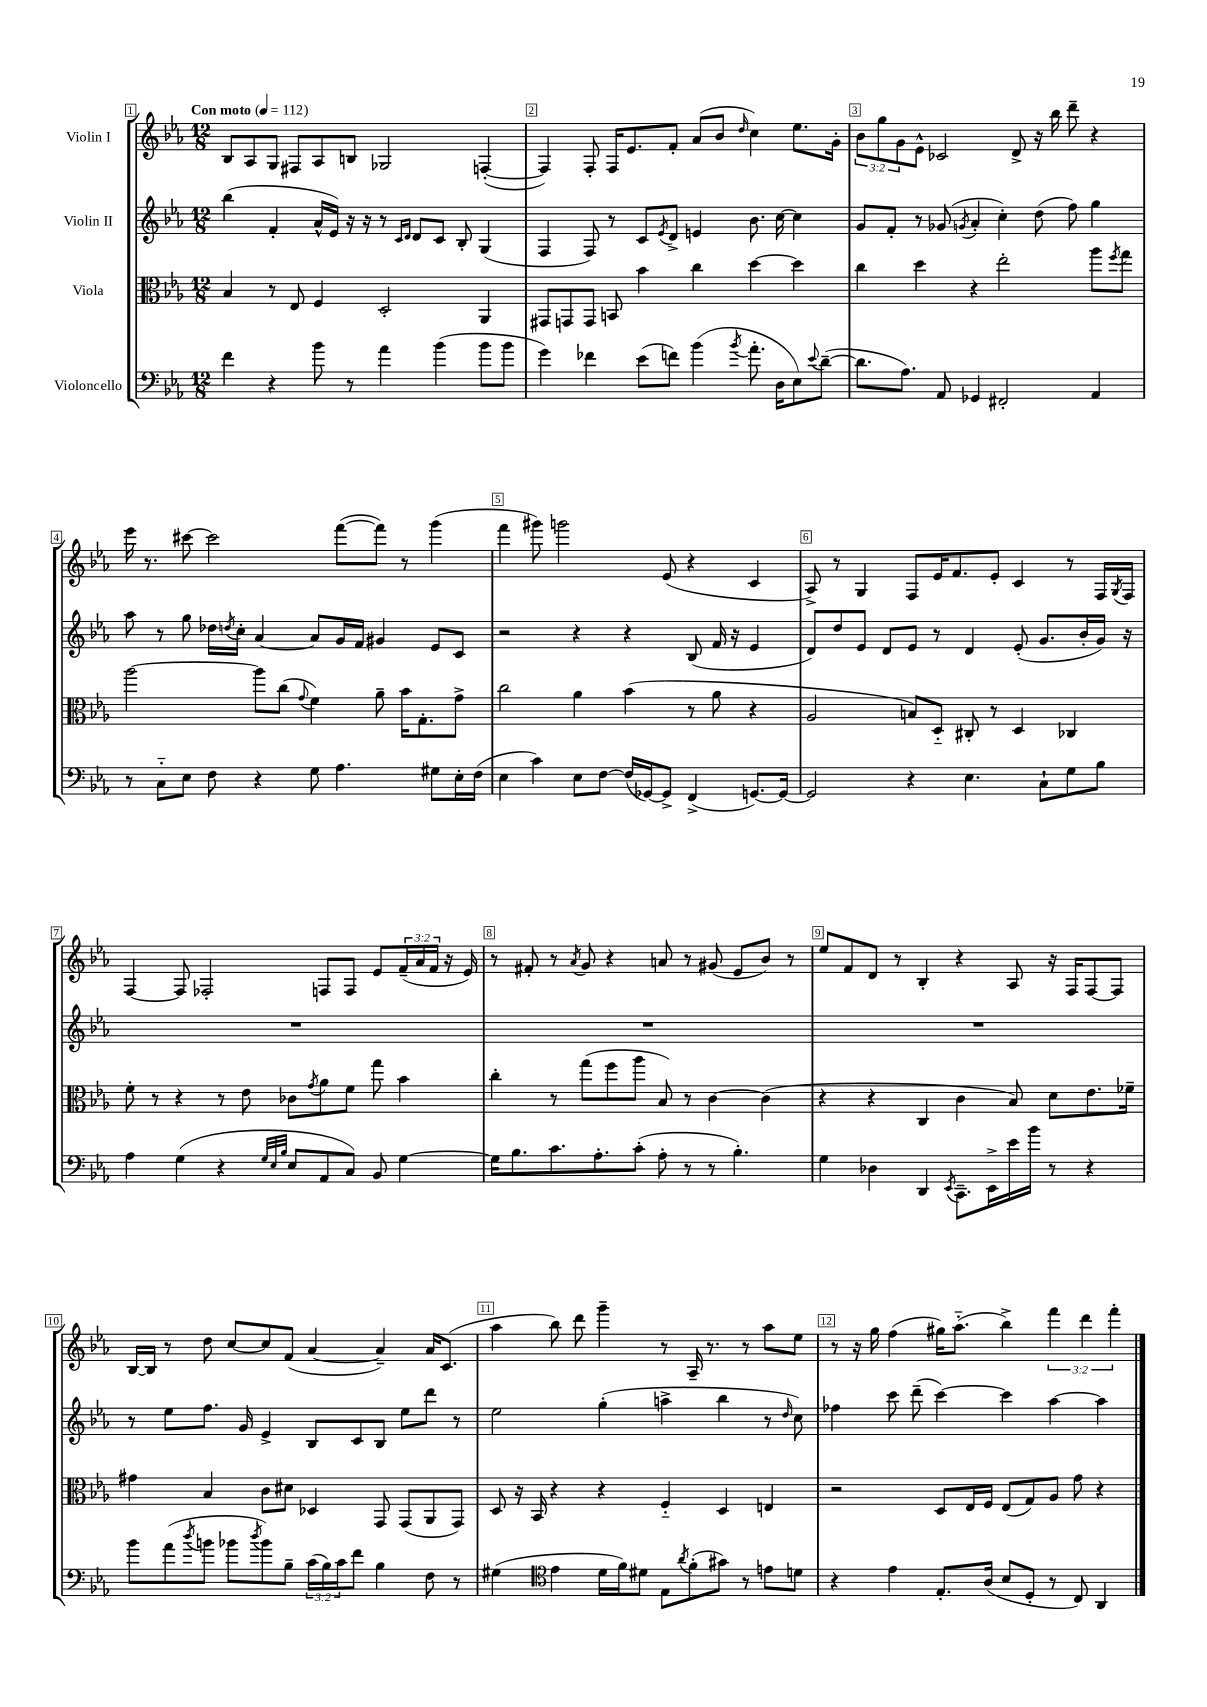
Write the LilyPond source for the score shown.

<<
\new StaffGroup <<
\new Staff = "s0" \with { instrumentName = "Violin I" } {
    \clef treble \key ees \major \numericTimeSignature \time 12/8 \override Staff.TupletNumber.text = #tuplet-number::calc-fraction-text \tempo "Con moto" 4 = 112
    bes8 aes8 g8 fis8 aes8 b8 ges2 f4~-.( |
    f4) f8-. f16 ees'8. f'8-. aes'8( bes'8 \grace { d''16 } c''4) ees''8. g'16-. |
    \tuplet 3/2 { bes'8 g''8 g'8 } ees'8-^ ces'2 d'8-> r16 bes''16 d'''8-- r4 |
    ees'''16 r8. cis'''8~ cis'''2 f'''8~( f'''8) r8 g'''4( |
    f'''4 gis'''8) g'''2 ees'8( r4 c'4 |
    aes8->) r8 g4 f8 ees'16 f'8. ees'8-. c'4 r8 f16 \acciaccatura { g8 } f16 |
    f4~ f8 fes2-. f8 f8 ees'8 \tuplet 3/2 { f'16--( aes'16 f'16 } r16 ees'16) |
    r8 fis'8-. r8 \acciaccatura { aes'8 } g'8 r4 a'8 r8 gis'8( ees'8 bes'8) r8 |
    ees''8 f'8 d'8 r8 bes4-. r4 aes8 r16 f16 f8~ f8 |
    bes16~ bes16 r8 d''8 c''8~ c''8 f'8( aes'4~ aes'4--) aes'16 c'8.( |
    aes''4 bes''8) d'''8 g'''4-- r8 aes16-- r8. r8 aes''8 ees''8 |
    r8 r16 g''16 f''4( gis''16) aes''8.-_( bes''4->) \tuplet 3/2 { f'''4 d'''4 f'''4-. } \bar "|." |
}
\new Staff = "s1" \with { instrumentName = "Violin II" } {
    \clef treble \key ees \major \numericTimeSignature \time 12/8
    bes''4( f'4-. aes'16-^ ees'16) r16 r16 r8 \grace { c'16 d'16 } d'8 c'8 bes8-. g4( |
    f4 f8) r8 c'8 \acciaccatura { ees'8 } d'8-> e'4 bes'8. c''16~ c''4 |
    g'8 f'8-. r8 ges'8( \acciaccatura { g'8 } aes'4-. c''4-.) d''8( f''8) g''4 |
    aes''8 r8 g''8 des''16 \acciaccatura { d''8 } c''16-. aes'4~ aes'8 g'16 f'16 gis'4 ees'8 c'8 |
    r2 r4 r4 bes8( f'16 r16 ees'4 |
    d'8) d''8 ees'8 d'8 ees'8 r8 d'4 ees'8-.( g'8. bes'16-. g'16) r16 |
    R1. |
    R1. |
    R1. |
    r8 ees''8 f''8. g'16 ees'4-> bes8 c'8 bes8 ees''8 d'''8 r8 |
    ees''2 g''4-.( a''4-> bes''4 r8 \grace { d''16 } c''8) |
    fes''4 c'''8 d'''8--( c'''4~) c'''4 aes''4~ aes''4 \bar "|." |
}
\new Staff = "s2" \with { instrumentName = "Viola" } {
    \clef alto \key ees \major \numericTimeSignature \time 12/8
    bes4 r8 ees8 f4 d2-. aes,4 |
    gis,8 g,8 g,8 b,8 bes'4 c''4 d''4~ d''4 |
    c''4 d''4 r4 ees''2-. aes''8 \acciaccatura { f''8 } g''8 |
    aes''2~ aes''8 c''8( \appoggiatura { g'8 } f'4) aes'8-- bes'16 g8.-. g'8-> |
    c''2 aes'4 bes'4( r8 aes'8 r4 |
    aes2 b8) d8-_ cis8-. r8 d4 ces4 |
    f'8-. r8 r4 r8 ees'8 ces'8 \acciaccatura { g'8 } aes'8 f'8 g''8 bes'4 |
    c''4-. r8 g''8( f''8 aes''8 bes8) r8 c'4~ c'4( |
    r4 r4 c4 c'4 bes8) d'8 ees'8. fes'16-- |
    gis'4 bes4 c'8 dis'8 des4 g,8 g,8( aes,8 g,8) |
    d8 r16 bes,16 r4 r4 f4-_ d4 e4 |
    r2 d8 ees16 f16 ees8( g8) aes8 g'8 r4 \bar "|." |
}
\new Staff = "s3" \with { instrumentName = "Violoncello" } {
    \clef bass \key ees \major \numericTimeSignature \time 12/8 \override Staff.TupletNumber.text = #tuplet-number::calc-fraction-text
    f'4 r4 bes'8 r8 aes'4 bes'4( bes'8 bes'8 |
    g'4) fes'4 ees'8( f'8) bes'4( \acciaccatura { bes'8 } aes'8.-. d16 ees8) \appoggiatura { ees'8 } d'8~--( |
    d'8. aes8.) aes,8 ges,4 fis,2-. aes,4 |
    r8 c8-_ ees8 f8 r4 g8 aes4. gis8 ees16-. f16( |
    ees4 c'4) ees8 f8~ f16( ges,16~) ges,8-> f,4->( g,8.~) g,16~ |
    g,2 r4 ees4. c8-! g8 bes8 |
    aes4 g4( r4 \grace { g32 ees32 bes32 } ees8 aes,8 c8) bes,8 g4~ |
    g16 bes8. c'8. aes8.-. c'8-.( aes8-. r8 r8 bes4.-.) |
    g4 des4 d,4 \acciaccatura { ees,8 } c,8.-- ees,16-> ees'16 bes'16 r8 r4 |
    bes'8 aes'8( \acciaccatura { d''8 } b'8 bes'8 \acciaccatura { d''8 } bes'8) bes8-- \tuplet 3/2 { c'16( bes16) c'16 } f'8 bes4 f8 r8 |
    gis4( \clef tenor ees'4 d'16 f'16) dis'8 ees8 \acciaccatura { aes'8 } f'8-.( gis'8) r8 e'8 d'8 |
    r4 ees'4 ees8.-. aes16( bes8 d8-. r8 c8) aes,4 \bar "|." |
}
>>
>>
\layout { \context { \Score \override BarNumber.break-visibility = ##(#f #t #t) barNumberVisibility = #all-bar-numbers-visible \override BarNumber.stencil = #(make-stencil-boxer 0.1 0.3 ly:text-interface::print) } }
